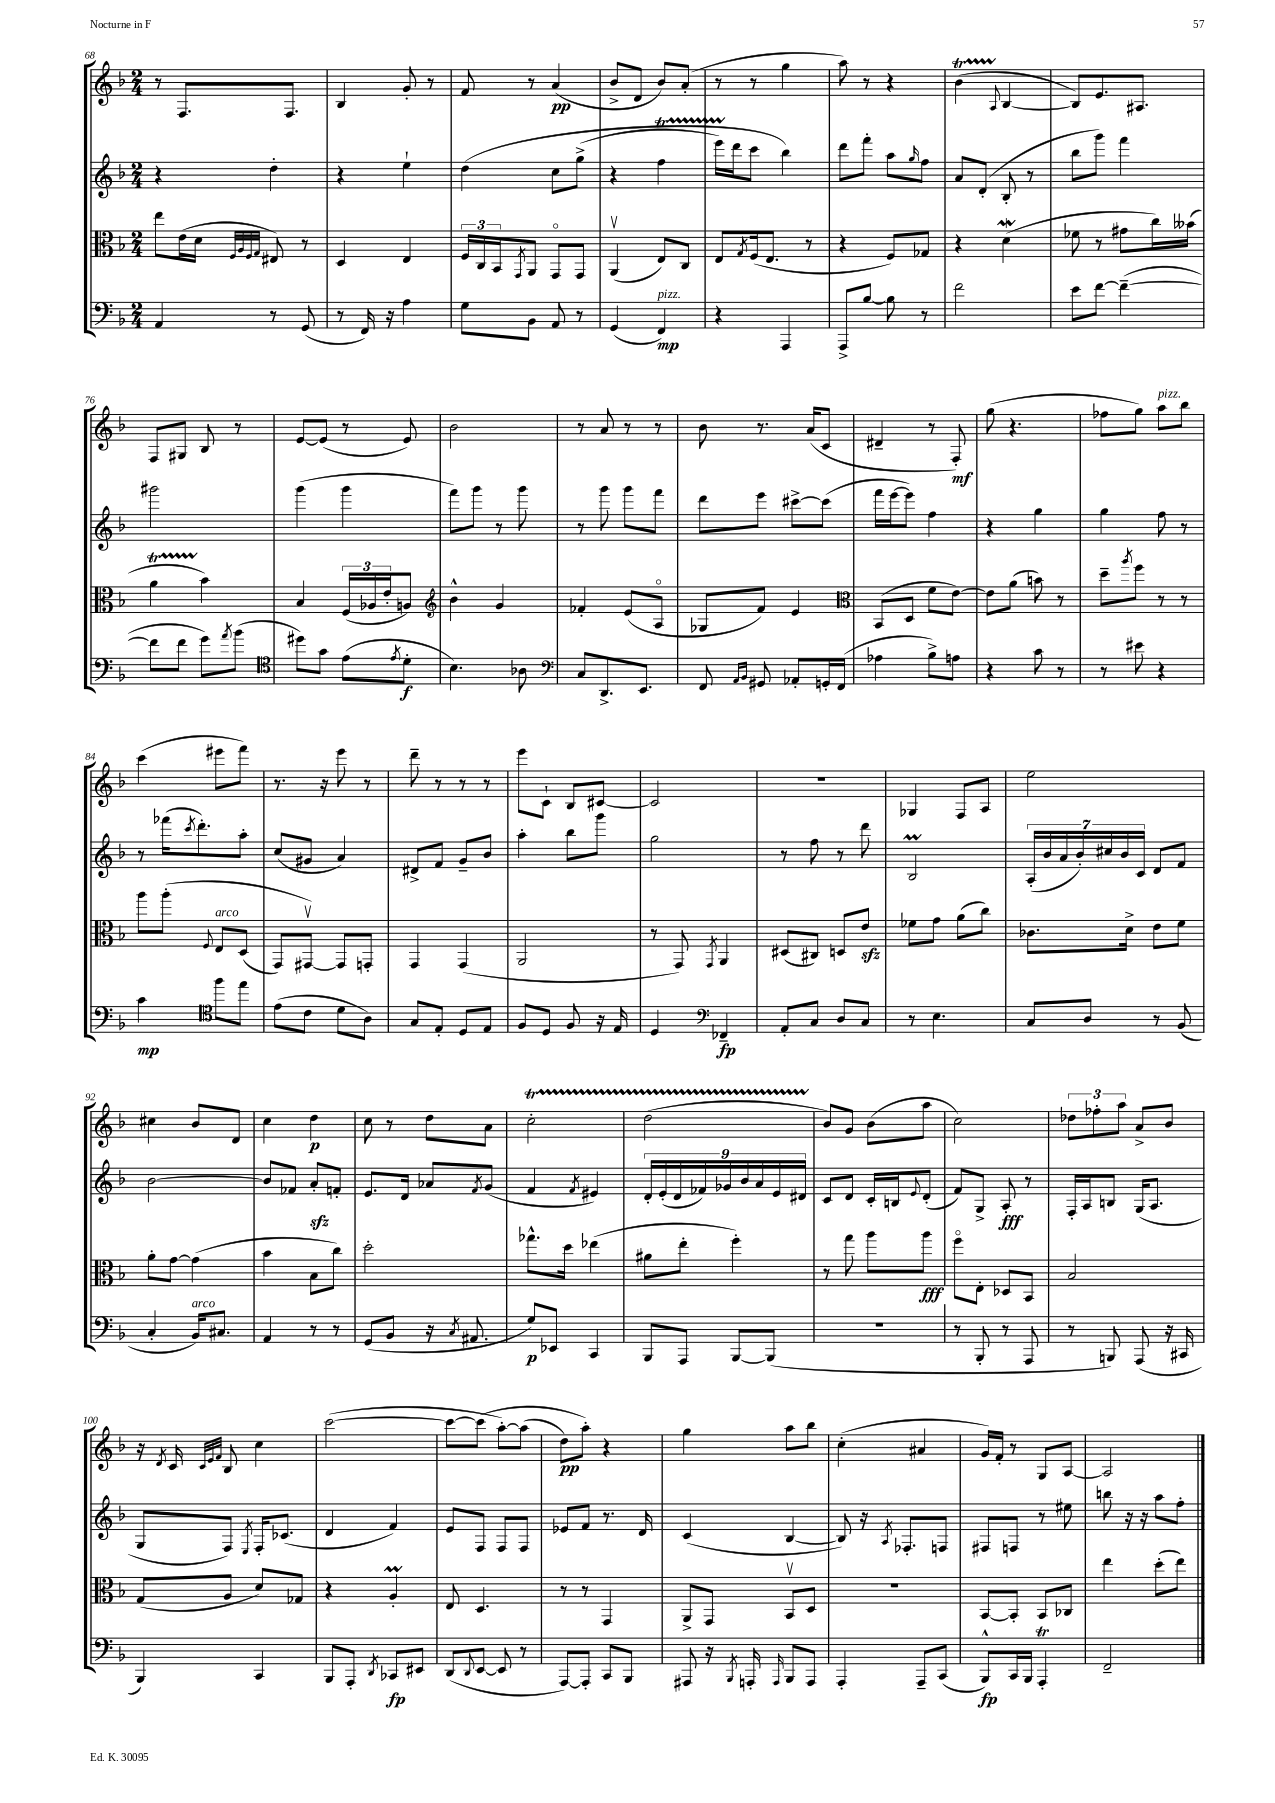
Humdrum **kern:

**kern	**kern	**kern	**kern
*staff4	*staff3	*staff2	*staff1
*clefF4	*clefC3	*clefG2	*clefG2
*k[b-]	*k[b-]	*k[b-]	*k[b-]
*M2/4	*M2/4	*M2/4	*M2/4
4AA	8ee	4r	8r
.	(16e	.	8.F
.	16d	.	.
.	32qqF	.	.
.	32qqA	.	.
.	32qqF	.	.
.	32qqG	.	.
8r	8E#)	4dd'	.
.	.	.	8.F
(8GG	8r	.	.
=	=	=	=
8r	4D	4r	4B-
16FF)	.	.	.
16r	.	.	.
4A	4E	4ee`	8g'
.	.	.	8r
=	=	=	=
8G	24F	&(4dd	8f
.	24C	.	.
.	24BB-	.	.
.	8qGG	.	.
8BB-	8AA	.	8r
8AA	8GGo	8cc	(4a
8r	8GG	(8gg^	.
=	=	=	=
(4GG	(4AAv	4r	8b-^
.	.	.	8d
4FF)	8E)	4ff	8b-)
.	8C	.	(8a'
=	=	=	=
4r	8E	16eee)	8r
.	.	16ddd	.
.	8qG	.	.
.	(16F	8ccc	8r
.	8.E	.	.
4AAA	.	4bb-&)	4gg
.	8r	.	.
=	=	=	=
8AAA^	4r	8ddd	8aa)
[8B-	.	8fff'	8r
8B-]	8F)	8aa	4r
.	.	16qqgg	.
8r	8G-	8ff	.
=	=	=	=
2f	4r	8a	(4b-
.	.	(8d'	.
.	.	.	8qqA
.	(4d	8B-'	[4B-
.	.	8r	.
=	=	=	=
8e	8f-	8bb-	8B-])
[8f	8r	8ggg)	8.e
(4f~_	8g#	4fff	.
.	.	.	8.A#
.	16cc)	.	.
.	(16b--	.	.
=	=	=	=
8f]	4a	2ggg#	8F
8f	.	.	8G#
8g)	4b-)	.	8B-
8qa	.	.	.
(8b-	.	.	8r
=	=	=	=
*clefC4	*	*	*
8dd#)	4B-	(4ggg	[8e
8g	.	.	(8e]
(8e	(24F	4ggg	8r
.	24A-	.	.
.	24e'	.	.
8qe	.	.	.
8d'	8A)	.	8e)
=	=	=	=
*	*clefG2	*	*
4.B-)	4b-^^	8fff)	2b-
.	.	8ggg	.
.	4g	8r	.
8A-	.	8ggg	.
=	=	=	=
*clefF4	*	*	*
8C	4f-'	8r	8r
8.DD^	.	8ggg	8a
.	(8e	8ggg	8r
8.EE	.	.	.
.	8Ao	8fff	8r
=	=	=	=
8FF	8G-	8ddd	8b-
16qqAA	.	.	.
16qqBB-	.	.	.
8GG#	8f)	8eee	8.r
8AA-'	4e	[8ccc#^	.
.	.	.	(16a
16GG'	.	(8ccc#]	8c
(16FF	.	.	.
=	=	=	=
*	*clefC3	*	*
4A-	(8BB-	16fff	4d#~
.	.	[16eee	.
.	8D	8eee])	.
8B-^)	8f	4ff	8r
8A	[8e)	.	8F')
=	=	=	=
4r	8e]	4r	(8gg
.	(8a	.	4.r
8c	8b)	4gg	.
8r	8r	.	.
=	=	=	=
8r	8dd~	4gg	8ff-
.	8qaa	.	.
8e#	8ff	.	8gg)
4r	8r	8ff	8aa
.	8r	8r	8bb-
=	=	=	=
4c	8aa	8r	(4ccc
.	&(8aa'	(16fff-	.
.	.	8qccc	.
.	.	8.ddd')	.
*clefC4	*	*	*
.	8qqF	.	.
8ff	8E	.	8eee#
8ee	(8D	8aa'	8fff)
=	=	=	=
(8e	8GG)	(8cc	8.r
8c	[8GG#v&)	8g#	.
.	.	.	16r
8d	8GG#]	4a)	8eee
8A)	8GG'	.	8r
=	=	=	=
8G	4GG	8d#^	8ddd~
8E'	.	8f	8r
8D	(4GG	8g~	8r
8E	.	8b-	8r
=	=	=	=
8F	2AA	4aa'	8eee
8D	.	.	8c`
8F	.	8bb-	8B-
16r	.	8ggg	[8c#
16E	.	.	.
=	=	=	=
4D	8r	2gg	2c#]
.	8GG)	.	.
*clefF4	*	*	*
.	8qGG	.	.
4FF-~	4AA	.	.
=	=	=	=
8AA'	(8D#	8r	2r
8C	8C#)	8ff	.
8D	8D	8r	.
8C	8e	8ddd	.
=	=	=	=
8r	8f-	2B-	4G-
4.E	8g	.	.
.	(8a	.	8F
.	8cc)	.	8A
=	=	=	=
8C	8.c-	(28A'	2ee
.	.	28b-	.
.	.	28a	.
.	.	28b-')	.
8D	.	.	.
.	.	28cc#	.
.	.	28b-	.
.	16d^	.	.
.	.	28c	.
8r	8e	8d	.
(8BB-	8f	8f	.
=	=	=	=
4C'	8a'	[2b-	4cc#
.	[8g	.	.
16BB-)	(4g]	.	8b-
8.C#	.	.	.
.	.	.	8d
=	=	=	=
4AA	4b-	8b-]	4cc
.	.	8f-	.
8r	8B-	8a'	4dd
8r	8cc)	8f'	.
=	=	=	=
(8GG	2dd'	8.e	8cc
8BB-	.	.	8r
.	.	16d	.
16r	.	8a-	8dd
8qC	.	.	.
8.AA#	.	.	.
.	.	8qf	.
.	.	(8g	8a
=	=	=	=
8G)	8.gg-^^	4f	2cc'
8EE-	.	.	.
.	16dd	.	.
.	.	8qf	.
4CC	(4ee-	4e#)	.
=	=	=	=
8BBB-	8a#	18d'	(2dd
.	.	(18e'	.
.	.	18d	.
8AAA	8ee'	.	.
.	.	18f-)	.
.	.	18g-	.
[8BBB-	4ff')	.	.
.	.	18b-	.
.	.	18a	.
(8BBB-]	.	.	.
.	.	18e	.
.	.	18d#	.
=	=	=	=
2r	8r	8c	8b-)
.	8gg	8d	8g
.	8aa	16c'	(8b-
.	.	16B	.
.	.	8qqe	.
.	8aa	(8d'	8aa
=	=	=	=
8r	8ffo	8f)	2cc)
8BBB-'	8E'	8G^	.
8r	8D-	8A'	.
8AAA	8BB-	8r	.
=	=	=	=
8r	2B-	16F'	12dd-
.	.	16A	.
.	.	.	12ff-'
8BBB)	.	8B	.
.	.	.	12aa
(8AAA	.	(16G	8a^
.	.	8.A	.
16r	.	.	8b-
16CC#	.	.	.
=	=	=	=
4BBB-)	(8G	8G	16r
.	.	.	8qd
.	.	.	16c
.	.	.	32qqc
.	.	.	32qqe
.	.	.	32qqf
.	8A	8F)	8B-
.	.	8qE	.
4CC	8d)	16F'	4cc
.	.	(8.c-	.
.	8G-	.	.
=	=	=	=
8BBB-	4r	4d	([2ccc
8AAA'	.	.	.
8qDD	.	.	.
8CC-	4A'	4f)	.
8EE#	.	.	.
=	=	=	=
(8DD	8E	8e	8ccc_
8qqDD	.	.	.
[8EE	4.D	8F	&(8ccc]
8EE]	.	8F	[8aa')
8r	.	8F	(8aa]
=	=	=	=
[8AAA)	8r	8e-	8dd)
8AAA']	8r	8f	8aa'&)
8CC	4GG	8.r	4r
8BBB-	.	.	.
.	.	16d	.
=	=	=	=
8AAA#	8AA^	(4c	4gg
16r	8GG	.	.
8qBBB-	.	.	.
16AAA'	.	.	.
16qqAAA	.	.	.
8BBB-	8BB-v	[4B-	8aa
8AAA	8D	.	8bb-
=	=	=	=
4AAA'	2r	8B-])	(4cc'
.	.	16r	.
.	.	8qA	.
.	.	8.F-'	.
8AAA~	.	.	4a#
(8CC	.	8F	.
=	=	=	=
8BBB-^^)	[8BB-	8F#	16g)
.	.	.	16f'
16CC	8BB-']	8F	8r
16BBB-	.	.	.
4AAA'	8BB-	8r	8G
.	8C-	8ee#	[8A
=	=	=	=
2FF~	4ee	8bb	2A]
.	.	16r	.
.	.	16r	.
.	(8dd'	8aa	.
.	8ee)	8ff'	.
==	==	==	==
*-	*-	*-	*-
